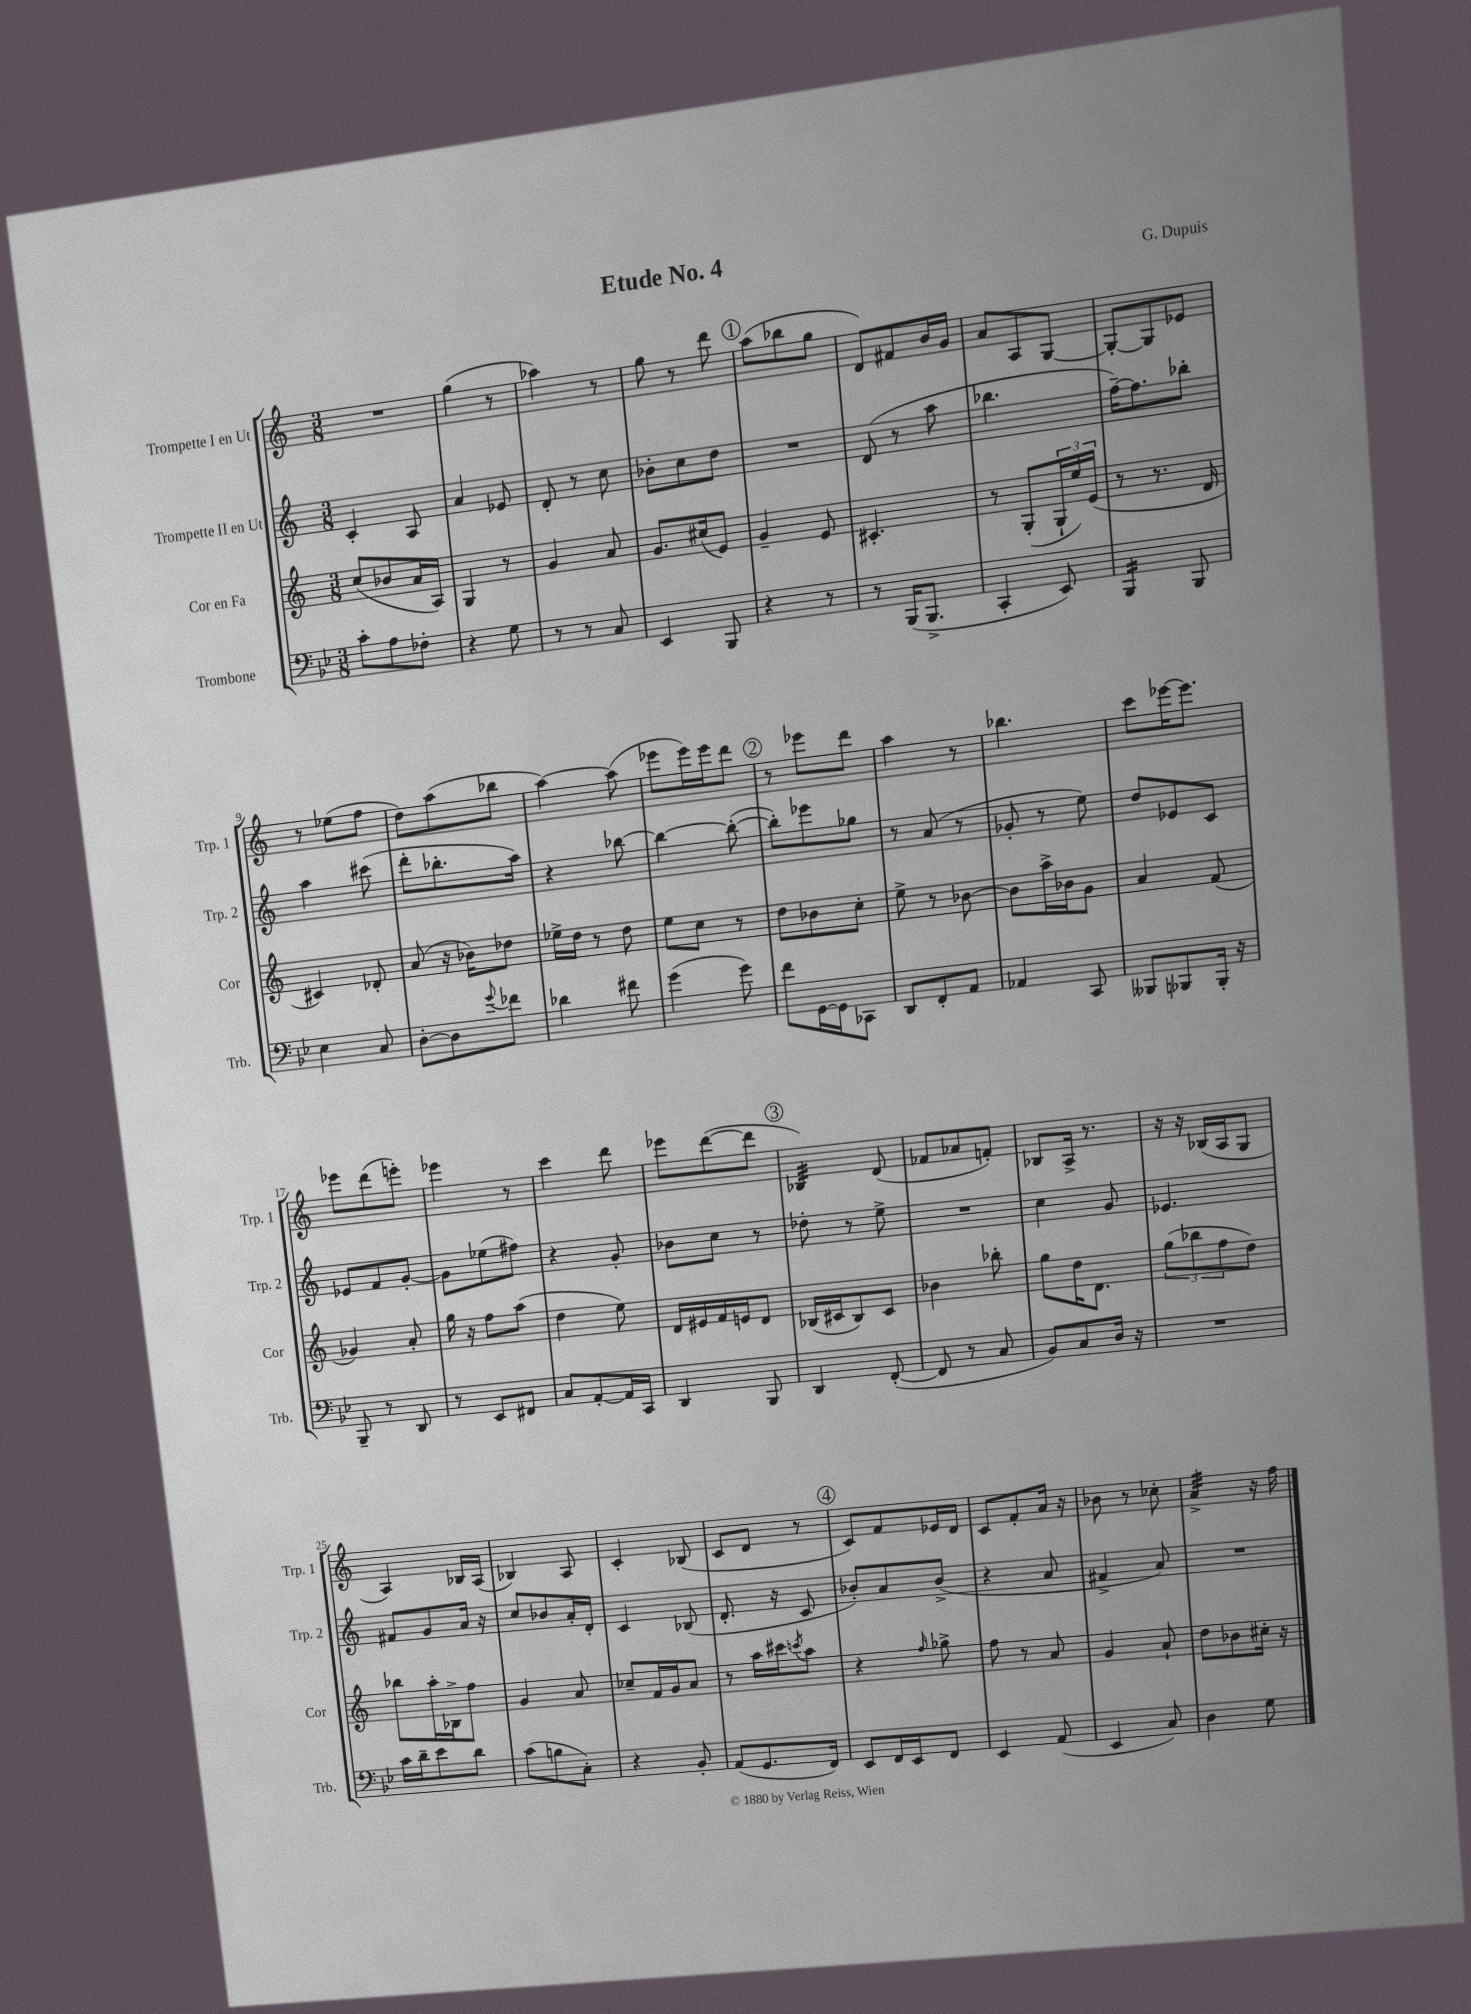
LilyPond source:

\header { title = "Etude No. 4" composer = "G. Dupuis" }
<<
\new StaffGroup <<
\new Staff = "s0" \with { instrumentName = "Trompette I en Ut" shortInstrumentName = "Trp. 1" } {
    \clef treble \key c \major \numericTimeSignature \time 3/8
    R4. |
    g''4( r8 |
    aes''4) r8 |
    g''8 r8 d'''8 |
    \mark \markup { \circle "1" } a''8( bes''8 g''8 |
    d'8) fis'8 b'16 g'16 |
    a'8 a8 g8~ |
    g8~-. g8 ees'8 |
    r8 ees''8( f''8 |
    d''8) a''8( bes''8 |
    a''4~) a''8( |
    ees'''8 ees'''16) ees'''16 d'''8 |
    \mark \markup { \circle "2" } r8 ees'''8 d'''8 |
    a''4 r8 |
    bes''4. |
    c'''8 ees'''16~ ees'''8. |
    ees'''8 d'''8( e'''8-.) |
    ees'''4 r8 |
    c'''4 d'''8 |
    ees'''8 d'''8~( d'''8 |
    \mark \markup { \circle "3" } bes4:32) d'8( |
    fes'8 aes'8 f'8-.) |
    bes8 a16-> r8. |
    r16 r16 bes16( a16 g8 |
    a4) bes16 a16( |
    bes4) a8 |
    c'4-. bes8( |
    c'8 d'8 r8 |
    \mark \markup { \circle "4" } c'8) f'8 ees'16 d'16 |
    c'8 f'8-. a'16 r16 |
    bes'8 r8 ces''8-. |
    a'4:32-> r16 f''16 \bar "|." |
}
\new Staff = "s1" \with { instrumentName = "Trompette II en Ut" shortInstrumentName = "Trp. 2" } {
    \clef treble \key c \major \numericTimeSignature \time 3/8
    c'4-. a8 |
    a'4 ees'8 |
    d'8-. r8 c''8 |
    bes'8-. c''8 d''8 |
    \mark \markup { \circle "1" } R4. |
    d'8( r8 a''8 |
    bes''4. |
    f''16~--) f''8. bes''8-. |
    a''4 cis'''8( |
    d'''8-. bes''8.-. a''16) |
    r4 bes''8~ |
    bes''4~ bes''8~-.( |
    \mark \markup { \circle "2" } bes''8-.) ees'''8 ges''8 |
    r8 a'8( r8 |
    ges'8-. r8 e''8) |
    d''8 ees'8 c'8 |
    ees'8 f'8 g'8~-. |
    g'8 ees''8( fis''8) |
    r4 g'8-. |
    bes'8 c''8 r8 |
    \mark \markup { \circle "3" } des''8-. r8 e''8-> |
    R4. |
    c''4 g'8 |
    ees'4. |
    fis'8 g'8 a'16 r16 |
    c''8 bes'8 a'16-. d'16-. |
    c'4 bes8( |
    d'8.-. r16 c'8 |
    \mark \markup { \circle "4" } bes'8-.) a'8 bes'8->( |
    r4 a'8 |
    fis'4-> a'8) |
    R4. \bar "|." |
}
\new Staff = "s2" \with { instrumentName = "Cor en Fa" shortInstrumentName = "Cor" } {
    \clef treble \key c \major \numericTimeSignature \time 3/8
    c''8( bes'8 a'16 a16) |
    g4 r8 |
    g'4 a'8 |
    g'8. cis''16( e'8) |
    \mark \markup { \circle "1" } g'4-- e'8 |
    cis'4.-. |
    r8 g8-.( \tuplet 3/2 { g16-! e''16) e'16( } |
    r8 r8. d'16 |
    cis'4) des'8-. |
    a'8( r16 bes'16) des''8 |
    ees''16-> d''16 r8 d''8 |
    e''8 c''8 r8 |
    \mark \markup { \circle "2" } d''8 bes'8 c''8-. |
    e''8-> r8 bes'8~ |
    bes'8 a''16-> bes'16 g'8 |
    a'4 f'8( |
    ges'4) a'8-. |
    g''16 r16 f''8 a''8( |
    d''4 e''8) |
    d'16 eis'16 f'16 e'16 d'8 |
    \mark \markup { \circle "3" } bes16( cis'16 bes8) cis'8 |
    bes'4 bes''8-. |
    g''8 d''16 d'8. |
    \tuplet 3/2 { g''8( bes''8 f''8 } d''8) |
    bes''8 a''16-. bes16-> f''8 |
    g'4 a'8 |
    ces''8-- f'16 g'16 a'8 |
    r8 a''16 cis'''16 \acciaccatura { c'''8 } a''8 |
    \mark \markup { \circle "4" } r4 \grace { f''16 } ges''8-> |
    f''8 r8 a'8 |
    g'4 a'8-! |
    d''8 bes'8 cis''16-. r16 \bar "|." |
}
\new Staff = "s3" \with { instrumentName = "Trombone" shortInstrumentName = "Trb." } {
    \clef bass \key bes \major \numericTimeSignature \time 3/8
    c'8-. a8 fes8-. |
    r4 g8 |
    r8 r8 c8 |
    ees,4 bes,,8 |
    \mark \markup { \circle "1" } r4 r8 |
    r8 bes,,16( bes,,8.-> |
    c,4-. ees,8) |
    bes,,4:16 bes,,8 |
    ees4 c8 |
    d8~-. d8 \appoggiatura { g'8 } fes'8 |
    des'4 fis'8 |
    g'4( g'8) |
    \mark \markup { \circle "2" } f'8 g,16~ g,16 ces,8 |
    d,8 f,8-. a,8 |
    aes,4 c,8 |
    beses,,8 bes,,8 bes,,16-. r16 |
    bes,,8-- r8 d,8 |
    r8 ees,8 fis,8 |
    c8 a,8~-. a,16 c,16 |
    d,4 bes,,8 |
    \mark \markup { \circle "3" } d,4 f,8~-.( |
    f,8 r8 c8 |
    bes,8) c8 d16 r16 |
    R4. |
    c'16 d'16-- ees'8 d'8 |
    c'8( b8 c8-.) |
    r4 bes,8-. |
    a,8( g,8. f,16) |
    \mark \markup { \circle "4" } ees,8 f,16 ees,16 f,8 |
    ees,4 a,8( |
    ees,4 c8) |
    d4 g8 \bar "|." |
}
>>
>>
